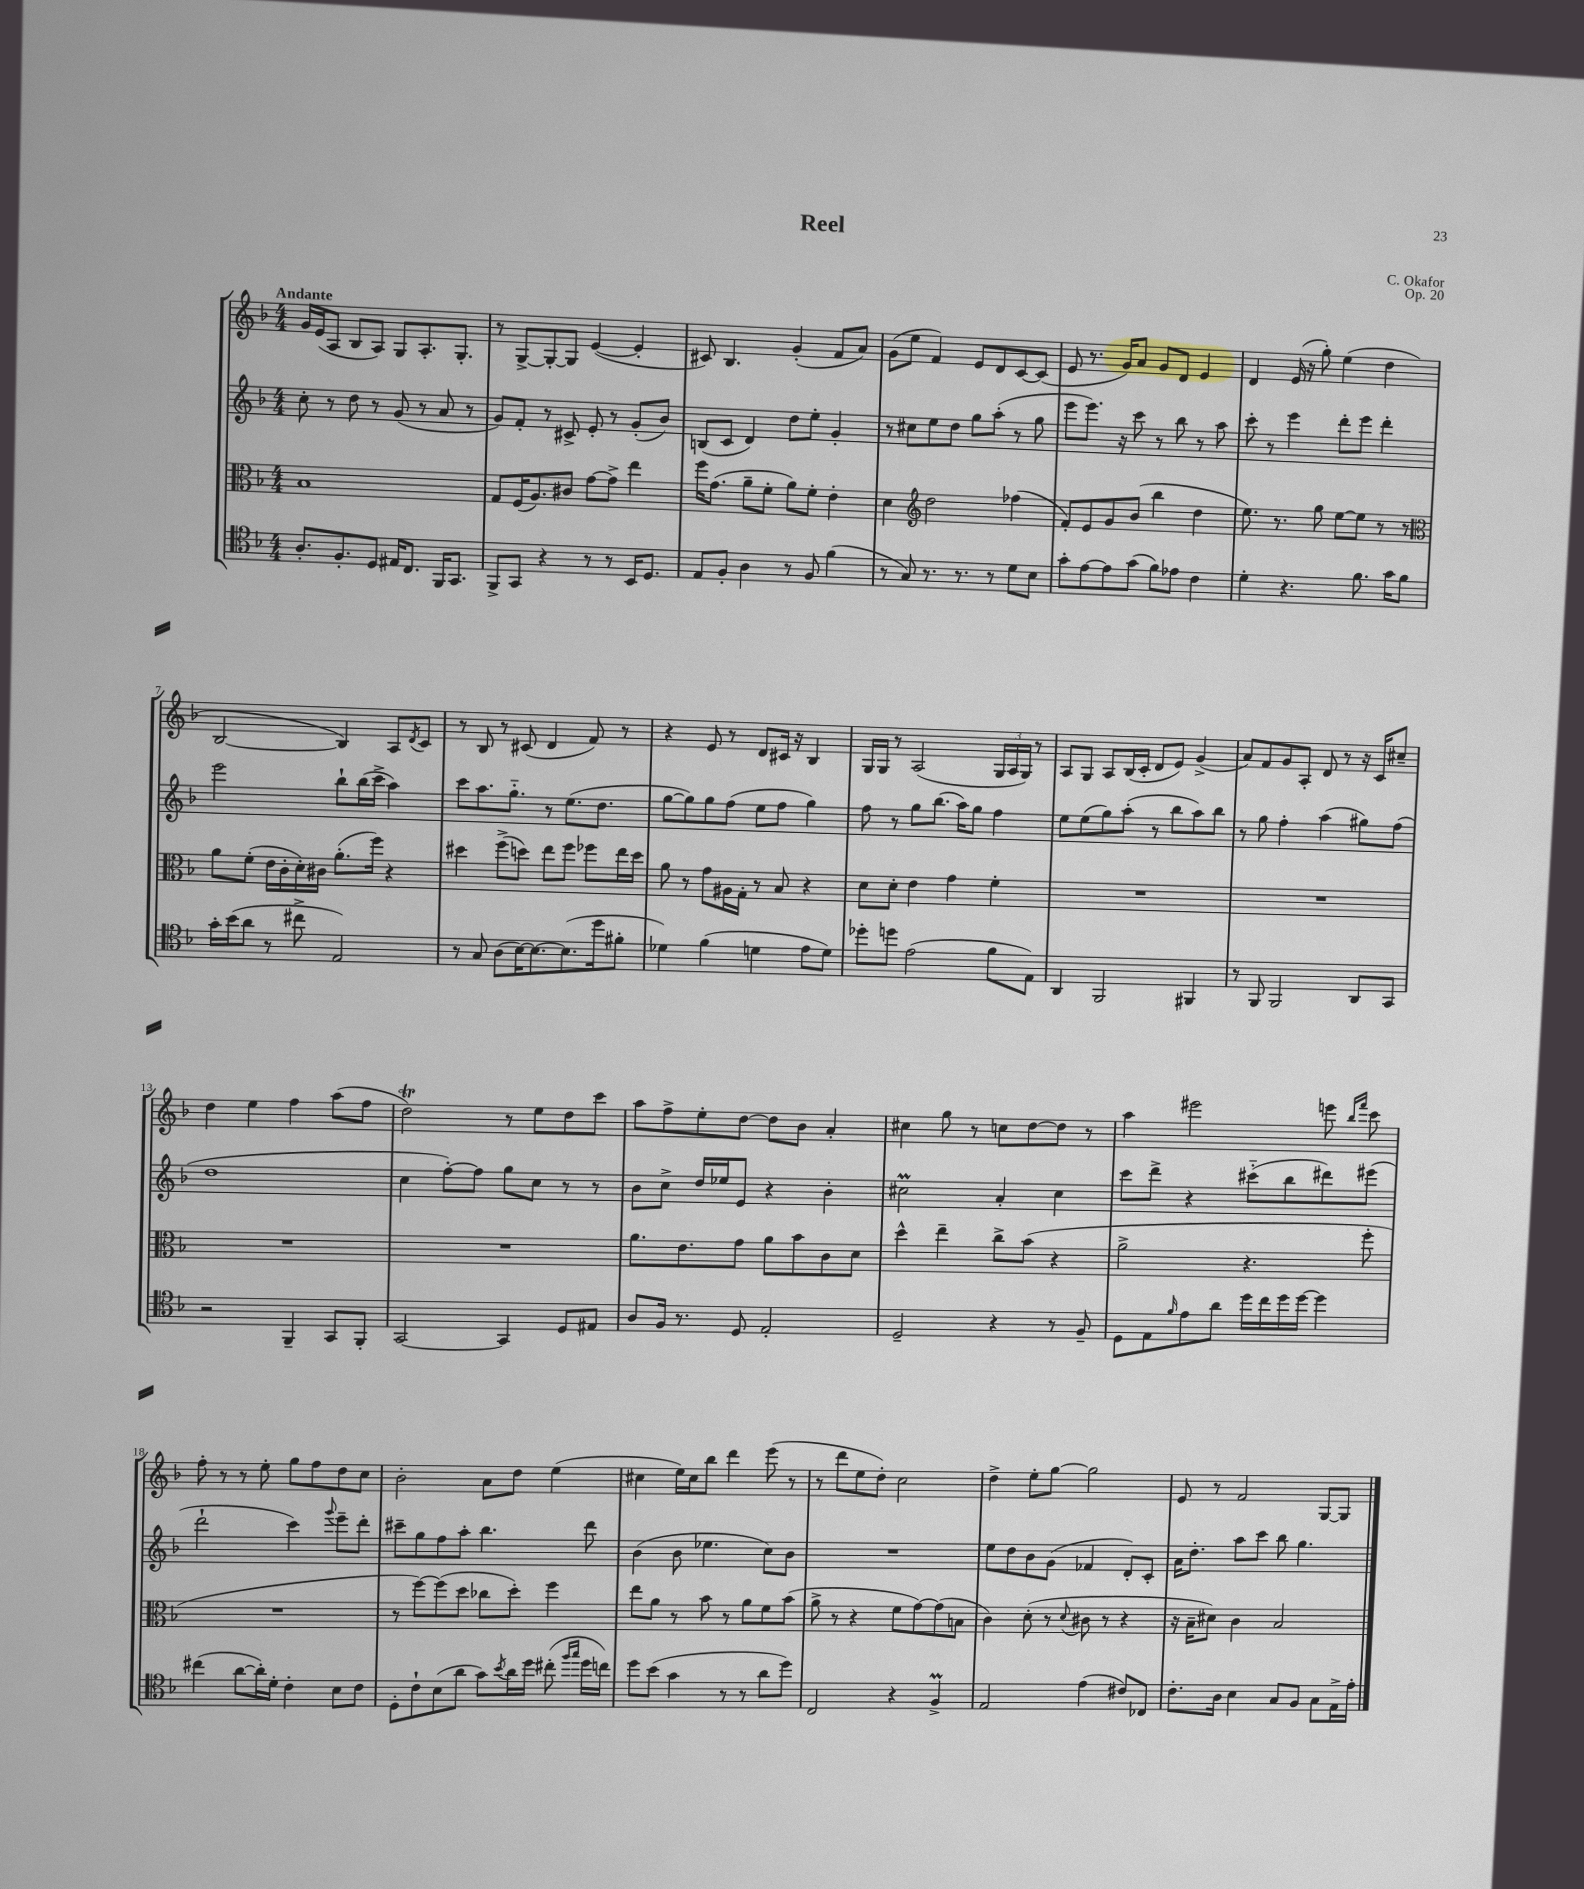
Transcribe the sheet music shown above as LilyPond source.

\header { title = "Reel" composer = "C. Okafor" opus = "Op. 20" }
<<
\new StaffGroup <<
\new Staff = "s0" {
    \clef treble \key f \major \numericTimeSignature \time 4/4 \tempo "Andante"
    g'16 e'16( a8 bes8 a8) g8 a8.-. g8.-. |
    r8 g8~-> g8~-. g8 e'4~( e'4-. |
    cis'8) bes4. g'4-.( f'8 a'8) |
    g'8( e''8 f'4) e'8 d'8 c'8~ c'8( |
    e'8 r8. g'16) a'8 g'8 d'8 e'4 |
    d'4 e'16( r16 g''8-.) e''4( d''4 |
    bes2~ bes4) a8 \acciaccatura { d'8 } c'8 |
    r8 bes8 r8 cis'8( d'4 f'8) r8 |
    r4 e'8 r8 d'8 cis'16 r16 bes4 |
    g16 g16 r8 a2( \tuplet 3/2 { g16 a16 g16) } r8 |
    a8 g8 a8 bes16( c'16-. d'8 e'8) g'4->( |
    a'8) f'8 g'8 a8-. d'8 r8 r16 c'16 cis''8-- |
    d''4 e''4 f''4 a''8( f''8 |
    d''2\trill) r8 e''8 d''8 c'''8 |
    a''8 f''8-> e''8-. d''8~ d''8 bes'8 a'4-. |
    cis''4 g''8 r8 c''8 d''8~ d''8 r8 |
    a''4 eis'''2 e'''8 \grace { bes''16 f'''16 } c'''8 |
    f''8-. r8 r8 e''8-. g''8 f''8 d''8 c''8 |
    bes'2-. a'8 d''8 e''4( |
    cis''4 e''16) cis''16 bes''8 d'''4 e'''8( r8 |
    r8 d'''8 e''8 d''8-.) c''2 |
    d''4-> e''8-. g''8~ g''2 |
    e'8 r8 f'2 g8~ g8 \bar "|." |
}
\new Staff = "s1" {
    \clef treble \key f \major \numericTimeSignature \time 4/4
    c''8-. r8 d''8 r8 g'8( r8 a'8 r8 |
    g'8) f'8-. r8 cis'8-> e'8-. r8 g'8-.( bes'8) |
    b8( c'8 d'4) d''8 e''8-. g'4-. |
    r8 cis''8 e''8 d''8 g''8 a''8-.( r8 g''8 |
    e'''8 e'''8.) r16 c'''8 r8 bes''8 r8 a''8 |
    c'''8-. r8 e'''4 d'''8-. e'''8 d'''4-. |
    e'''2 bes''8-! bes''16( c'''16-> a''4) |
    c'''8 a''8. g''8.-_ r8 e''8.( d''8. |
    g''8~ g''8) g''8 f''8( e''8 f''8 g''4) |
    f''8 r8 g''8 bes''8.( a''16) g''8 f''4 |
    e''8 e''8( g''8) a''8-.( r8 bes''8 a''8) bes''8 |
    r8 g''8 f''4-. a''4( gis''8) f''8( |
    d''1 |
    c''4 f''8~-.) f''8 g''8 c''8 r8 r8 |
    bes'8 c''8-> d''16 ees''16 e'8 r4 bes'4-. |
    cis''2\prall a'4-. cis''4 |
    c'''8 d'''8-> r4 cis'''8-_( bes''8 dis'''8) eis'''8( |
    d'''2-! c'''4) \appoggiatura { g'''8 } e'''8-- d'''8-. |
    cis'''8-- g''8 f''8 a''8-. bes''4. d'''8 |
    bes'4( bes'8 ees''4. c''8) bes'8 |
    R1 |
    e''8 d''8 bes'8 g'8( fes'4 d'8-.) c'8-. |
    a'16 d''8.-. a''8 c'''8 bes''8 g''4. \bar "|." |
}
\new Staff = "s2" {
    \clef alto \key f \major \numericTimeSignature \time 4/4
    bes1 |
    g8 f16( a8.) cis'8 g'8~ g'8-> e''4 |
    f''16 g'8.( a'8-- f'8-. a'8) f'8-. e'4-. |
    d'4 \clef treble d''2 fes''4( |
    f'8-.) e'8 g'8 bes'8( bes''4 d''4 |
    e''8.) r8. g''8 e''8~ e''8 r8 r8 |
    \clef alto a'8 f'8-.( e'16 c'16-. d'16-.) cis'16 a'8.-.( f''16) r4 |
    dis''4 f''8->( d''8) e''8 f''8 fes''8 e''16 d''16 |
    a'8 r8 g'8 ais16 g16-. r8 bes8 r4 |
    d'8 d'8-. e'4 g'4 f'4-. |
    R1 |
    R1 |
    R1 |
    R1 |
    a'8. e'8. g'8 a'8 bes'8 c'8 d'8 |
    d''4-^ e''4-- c''8-> bes'8( r4 |
    a'2-> r4. f''8-. |
    R1 |
    r8 f''8~) f''8( d''8 ces''8 d''8-.) f''4 |
    e''8 a'8 r8 bes'8 r8 a'8 f'8 bes'8( |
    a'8-> r8 r4 f'8 g'8~) g'8( b8 |
    c'4) d'8-.( r8 \appoggiatura { d'8 } cis'8 r8 r4 |
    r16 bes16-- dis'8) c'4 bes2 \bar "|." |
}
\new Staff = "s3" {
    \clef tenor \key f \major \numericTimeSignature \time 4/4
    a8.-. f8.-. d8 eis16 c8. f,16 g,8. |
    f,8-> g,8 r4 r8 r8 bes,16 d8. |
    e8 f8-. a4 r8 f8 f'4( |
    r8 g8) r8. r8. r8 d'8 bes8 |
    g'8-. e'8~ e'8 g'8( f'8) ees'8 c'4 |
    d'4-. r4. f'8. g'16 f'8 |
    g'16-. bes'16( a'8 r8 cis''8-> e2) |
    r8 g8 a8( bes16~) bes8.~ bes8.( d''16 fis'8-. |
    des'4) f'4( d'4 e'8 d'8) |
    des''8-. d''8 e'2( f'8 e8) |
    a,4 f,2 fis,4 |
    r8 f,8 f,2 a,8 g,8 |
    r2 f,4-- g,8 f,8-. |
    g,2~ g,4 d8 eis8 |
    a8 f16 r8. d8 e2-. |
    d2-- r4 r8 f8-- |
    d8 e8 \grace { f'16 } e'8 a'8 d''16 c''16 d''16 d''16~ d''4 |
    cis''4( a'8~ a'16-.) d'16-. c'4-. bes8 c'8 |
    d8-. c'8-! bes8( a'8 g'8) \acciaccatura { bes'8 } a'16 d''16 cis''8-.( \grace { f''16 g''16 } d''16 c''16) |
    d''8 bes'8( g'4 r8 r8 a'8 d''8) |
    c2 r4 f4->\prall |
    e2 e'4( cis'8) ces8 |
    c'8.-. a16 bes4 g8 f8 g8 e16-> e'16-. \bar "|." |
}
>>
>>
